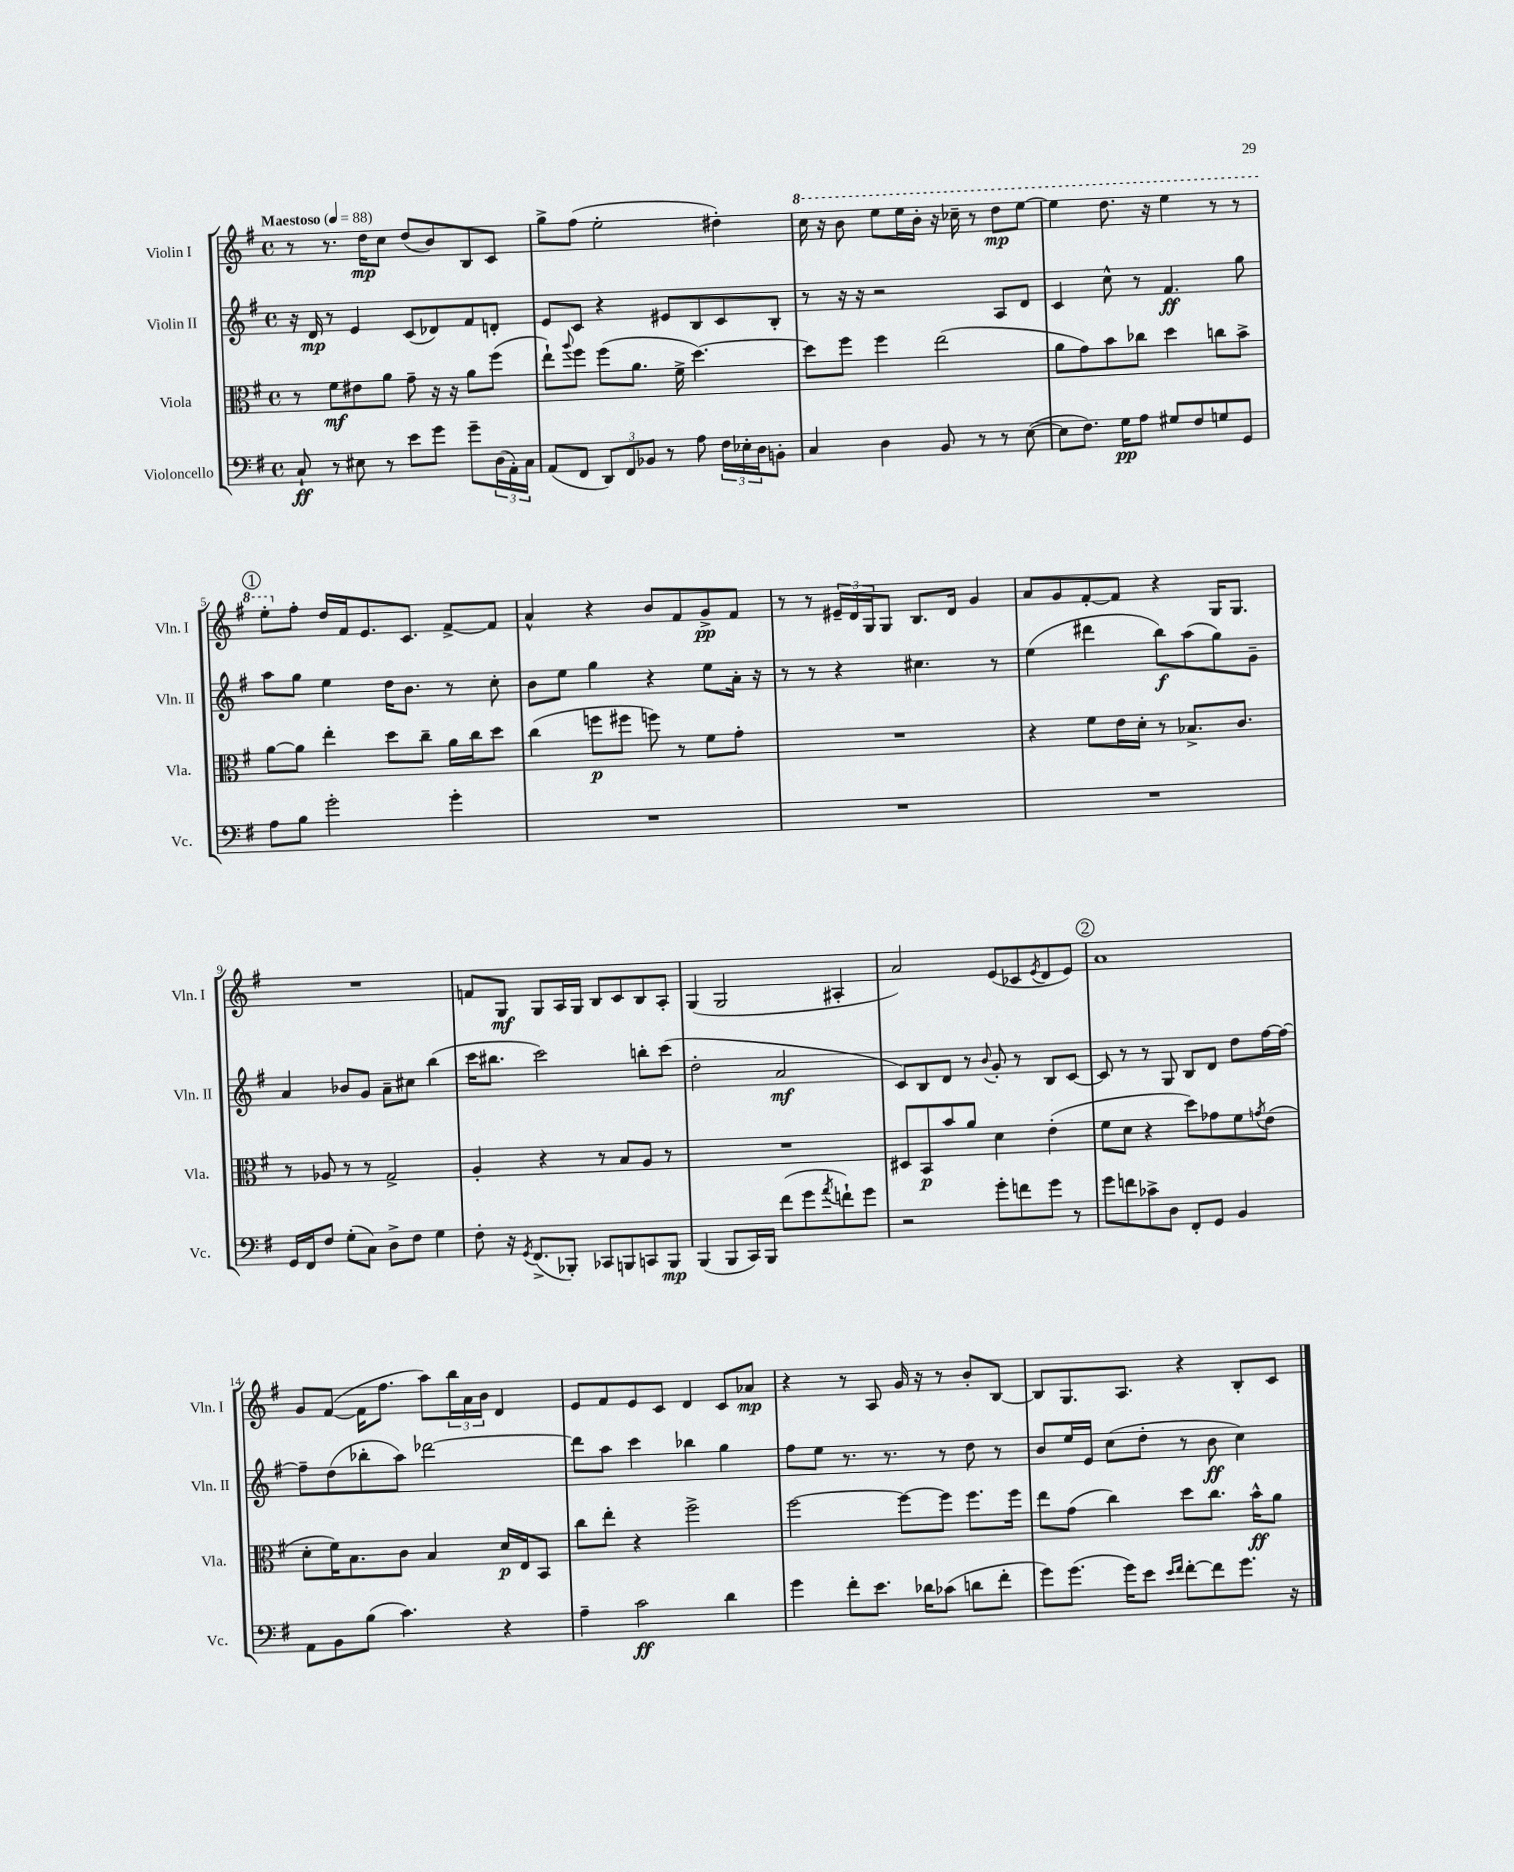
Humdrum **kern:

**kern	**kern	**kern	**kern
*staff4	*staff3	*staff2	*staff1
*clefF4	*clefC3	*clefG2	*clefG2
*k[f#]	*k[f#]	*k[f#]	*k[f#]
*M4/4	*M4/4	*M4/4	*M4/4
*met(c)	*met(c)	*met(c)	*met(c)
*MM88	*MM88	*MM88	*MM88
8C`	8r	16r	8r
.	.	16d	.
8r	8f#	8r	8.r
8E#	8e#	4e	.
.	.	.	16dd
8r	8a	.	8cc
8e	8g~	(8c	(8dd
8g	16r	8d-)	8b)
.	16r	.	.
8g~	8a	8f#	8B
(24D	(8ff#	8d'	8c
24AA')	.	.	.
24C	.	.	.
=	=	=	=
(8AA	8ee`)	8e	8gg^
.	8qqaa	.	.
8FF#	8ff#	8c	(8ff#
12DD)	(8ff#	4r	2ee'
12FF#	.	.	.
.	8.a	.	.
12BB-	.	.	.
8r	.	8e#	.
.	16f#^	.	.
8A	[4.dd)	8B	.
24F#	.	8c	4dd#')
24E-'	.	.	.
24D	.	.	.
8BB'	.	8B'	.
=	=	=	=
4C	8dd]	8r	16ccc
.	.	.	16r
.	8ff#	16r	8bb
.	.	16r	.
4D	4ff#	2r	8eee
.	.	.	16eee
.	.	.	16bb'
8BB	(2ee	.	16r
.	.	.	16ccc-~
8r	.	.	8r
8r	.	8A	8ddd
([8E	.	8d	[8eee
=	=	=	=
8E]	8a	4c	4eee]
8.F#)	8g)	.	.
.	8b	8cc^^	8.ddd
16G	.	.	.
8A	8cc-	8r	.
.	.	.	16r
8G#	4dd	4.f#	4eee
8F#	.	.	.
8G	8cc	.	8r
8GG	8b^	8gg	8r
=	=	=	=
8A	[8a	8aa	8eee'
8B	8a]	8gg	8ff#'
2g'	4ee'	4ee	16dd
.	.	.	16f#
.	.	.	8.e
.	8dd	16dd	.
.	.	8.b	8.c
.	8cc~	.	.
4g'	16a	8r	[8f#^
.	16cc	.	.
.	8dd	8cc'	8f#]
=	=	=	=
1r	(4cc	8b	4a^^
.	.	8ee	.
.	8ff	4gg	4r
.	8ff#	.	.
.	8ff)	4r	8b
.	8r	.	8f#
.	8f#	8ee	8g^
.	8g'	16a'	8f#
.	.	16r	.
=	=	=	=
1r	1r	8r	8r
.	.	8r	8r
.	.	4r	24e#~
.	.	.	24d
.	.	.	24G
.	.	.	8G
.	.	4.cc#	8.B
.	.	.	16d
.	.	.	4g
.	.	8r	.
=	=	=	=
1r	4r	(4ee	8a
.	.	.	8g
.	8f#	4ddd#	[8f#'
.	16e	.	8f#]
.	16d'	.	.
.	8r	8bb)	4r
.	8.B-^	(8aa	.
.	.	8gg)	16G
.	8.c	.	8.G
.	.	8g~	.
=	=	=	=
16GG	8r	4a	1r
16FF#	.	.	.
8F#	8A-	.	.
(8G'	8r	8b-	.
8C)	8r	8g	.
8D^	2G^	8a~	.
8F#	.	8cc#	.
4G	.	(4bb	.
=	=	=	=
8F#'	4A'	16ccc	8f
.	.	8.bb#	.
16r	.	.	8G
8qGG	.	.	.
(8.FF#^	.	.	.
.	4r	2ccc)	8G
8BBB-')	.	.	16A
.	.	.	16G
8CC-	8r	.	8B
8BBB	8B	.	8c
8CC	8A	8bb'	8B
8BBB	8r	(8ccc	8A'
=	=	=	=
(4BBB	1r	2dd'	(4G
8BBB	.	.	2G
16CC)	.	.	.
16BBB	.	.	.
(8f#	.	2a	.
8g	.	.	.
8qa	.	.	.
8f`)	.	.	4A#'
8g	.	.	.
=	=	=	=
2r	8D#	8c)	2a)
.	8BB	8B	.
.	8b	8d	.
.	8a	8r	.
.	.	8qqb	.
8g'	4d	8g'	(8e
8f	.	8r	8c-
.	.	.	8qe
8g	(4e'	8B	8d
8r	.	[8c	8e)
=	=	=	=
8g	8f#	8c]	1a
8f	8d	8r	.
8c-^	4r	8r	.
8D	.	8G	.
8FF#'	8dd)	8B	.
8GG	8g-	8d	.
4BB	8f#	8dd	.
.	8qg	.	.
.	(8e	[16ff#	.
.	.	16ff#_	.
=	=	=	=
8AA	8d'	8ff#~]	8g
8BB	16f#)	(8dd	([8f#
.	8.B	.	.
(8B	.	8bb-'	16f#]
.	.	.	8.ff#
4.c)	8c	8aa)	.
.	4B	[2ddd-	8aa)
.	.	.	24bb
.	.	.	24a
.	.	.	24b
4r	16d	.	4d
.	16E	.	.
.	8BB	.	.
=	=	=	=
4A~	8cc	8ddd-]	8e
.	8ee'	8aa	8f#
2c	4r	4ccc	8e
.	.	.	8c
.	2ff#^	4bb-	4d
4d	.	4gg	8c
.	.	.	8a-
=	=	=	=
4g	[2ff#	8ff#	4r
.	.	8ee	.
8f#'	.	8.r	8r
8.e	.	.	8A
.	.	8.r	.
.	8ff#_	.	16g
16d-	.	.	16r
(8c-	8ff#]	8r	8r
8d	8.ff#	8dd	8b'
8f#'	.	8r	[8B
.	16ff#	.	.
=	=	=	=
8g)	8ee	8b	8B]
(8.g	(8g	16ee	8.G
.	.	16e	.
.	4cc)	(8cc	.
16g)	.	.	8.A
8e	.	8dd'	.
16qqe	.	.	.
16qqf#	.	.	.
[8f#'	8dd	8r	4r
8f#]	8.cc	8b	.
8.g	.	4cc)	8B'
.	16b^^	.	.
.	8a	.	8c
16r	.	.	.
==	==	==	==
*-	*-	*-	*-
